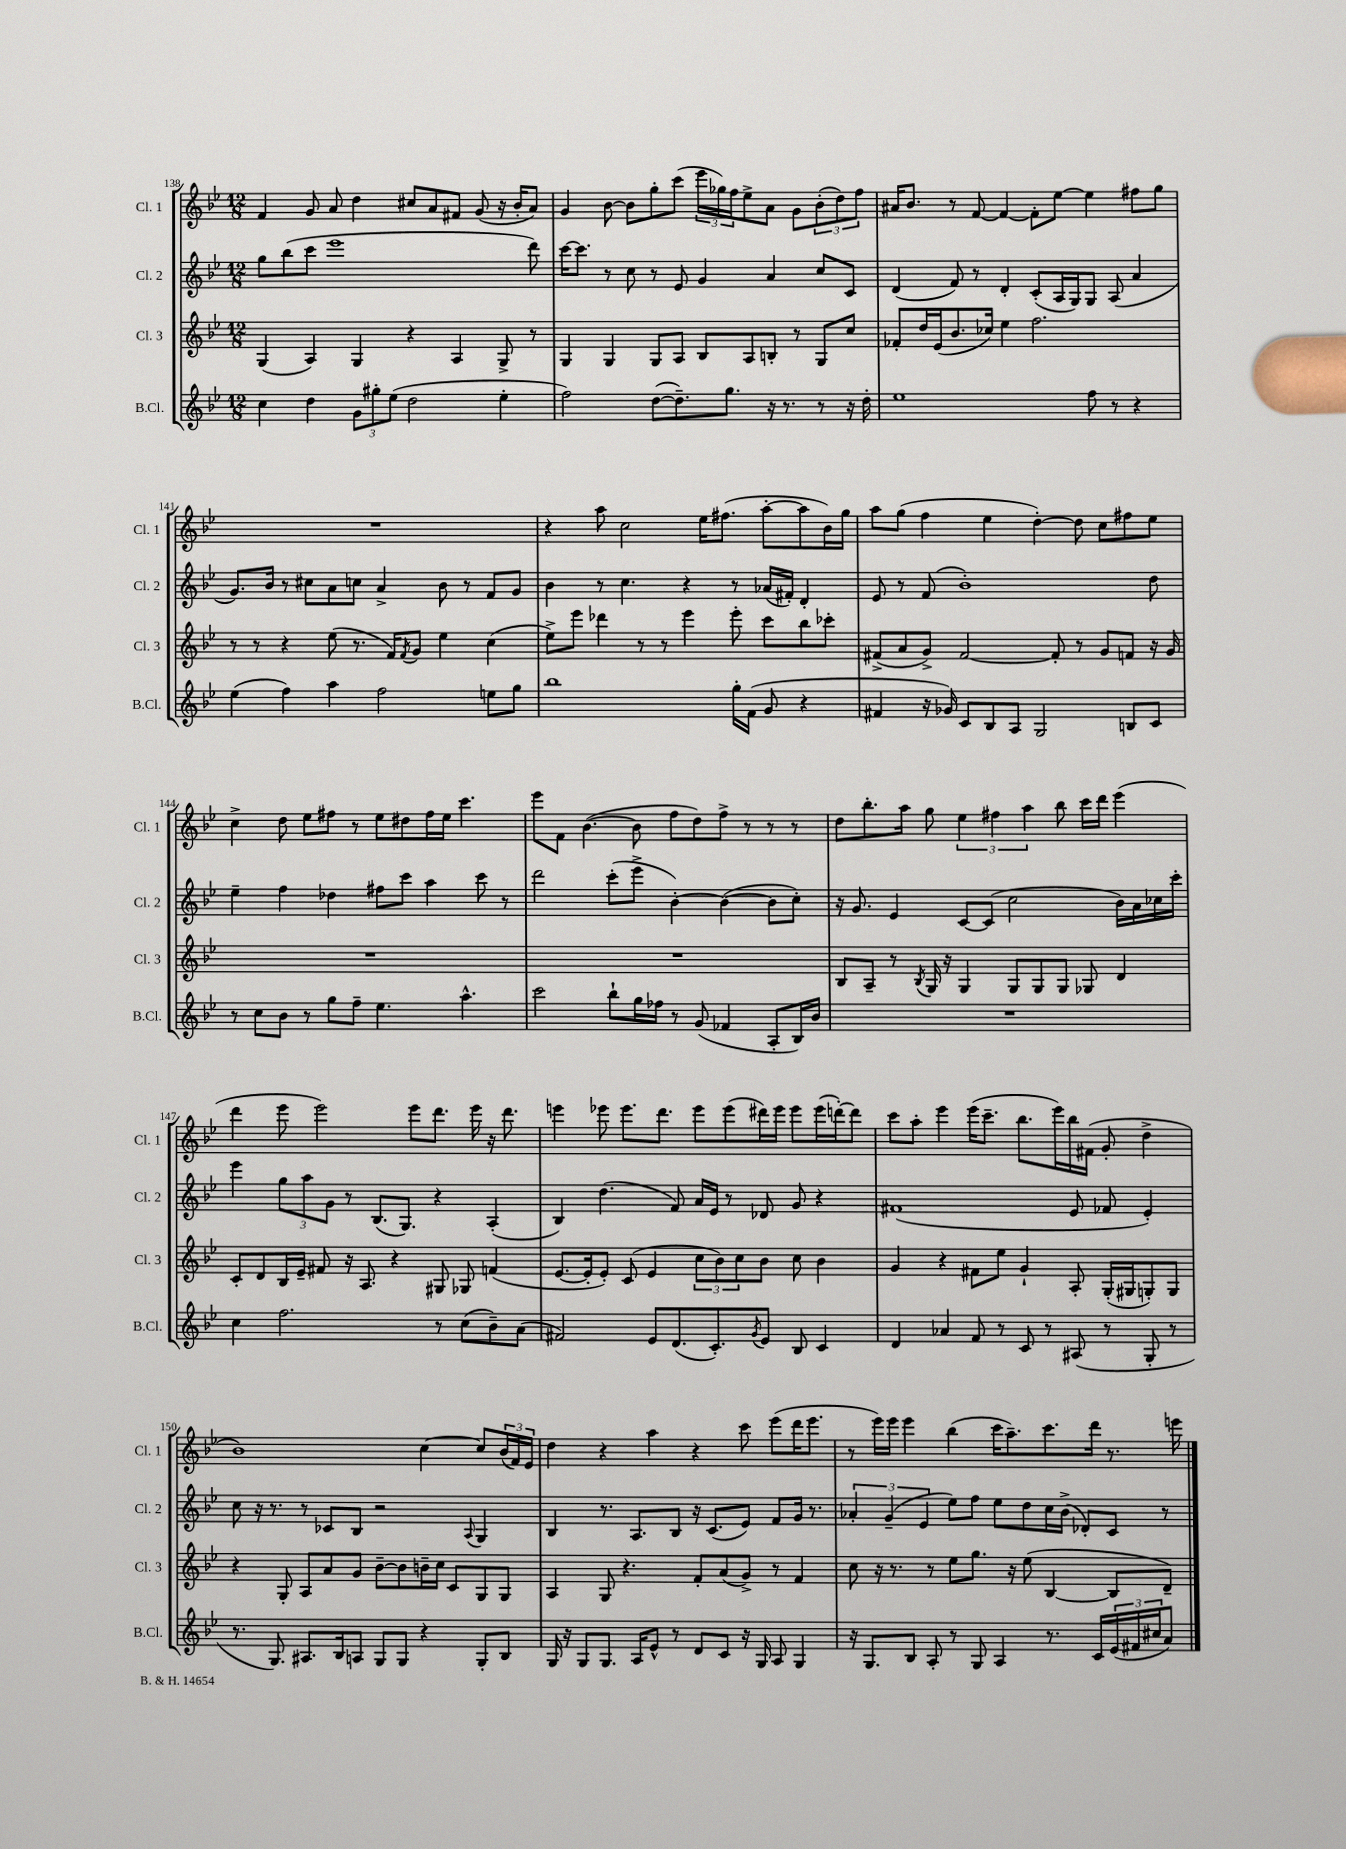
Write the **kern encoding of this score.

**kern	**kern	**kern	**kern
*staff4	*staff3	*staff2	*staff1
*clefG2	*clefG2	*clefG2	*clefG2
*k[b-e-]	*k[b-e-]	*k[b-e-]	*k[b-e-]
*M12/8	*M12/8	*M12/8	*M12/8
4cc\	(4G/	8gg\L	4f/
.	.	(8bb-\	.
4dd\	4A/)	8ccc\J	8g/
.	.	1eee-	8a/
12g\L	4G/	.	4dd\
12gg#'\	.	.	.
(12ee-\J	.	.	.
2dd\	4r	.	8cc#/L
.	.	.	8a/
.	4A/	.	8f#/J
.	.	.	(8g/
4ee-'\	8G^/	.	16r
.	.	.	16b-'/LK
.	8r	8ddd\)	8a/J)
=	=	=	=
2ff\)	4G/	[16ccc\LK	4g/
.	.	8.ccc\]J	.
.	4G/	8r	[8b-\
.	.	8cc\	8b-\]L
([8dd\L	8G/L	8r	8gg'\
8.dd~\])	8A/J	8e-/	(8ccc\J
.	8B-/L	4g/	24eee-\LL
.	.	.	24gg-\)
8.gg\J	.	.	.
.	.	.	24ff\J
.	8A/	.	8ee-^\
16r	8B'/J	4a/	8a\J
8.r	.	.	.
.	8r	.	8g\L
8r	8G/L	8cc/L	(12b-'\
.	.	.	12dd\)
16r	8cc/J	8c/J	.
.	.	.	12ff\J
16dd'\	.	.	.
=	=	=	=
1ee-	8f-'/L	(4d/	16a#/LK
.	.	.	8.b-/J
.	16dd/L	.	.
.	(16e-/J	.	.
.	8.b-/	8f/)	8r
.	.	8r	[8f/
.	16cc-/Jk)	.	.
.	4ee-\	4d'/	4f/_
.	2.ff\	(8c'/L	8f'\]L
.	.	16A/L	[8ee-\J
.	.	16G/J)	.
8ff\	.	8G/J	4ee-\]
8r	.	(8A/	.
4r	.	4a/	8ff#\L
.	.	.	8gg\J
=	=	=	=
(4ee-\	8r	8.g/L)	1.r
.	8r	.	.
.	.	16b-/Jk	.
4ff\)	4r	8r	.
.	.	8cc#\L	.
4aa\	(8ee-\	8a\	.
.	8.r	8cc\J	.
2ff\	.	4a^/	.
.	16f/LK)	.	.
.	8qf/	.	.
.	8g/J	.	.
.	4ee-\	8b-\	.
.	.	8r	.
8ee\L	(4cc\	8f/L	.
8gg\J	.	8g/J	.
=	=	=	=
1bb-	8ee-^\L)	4b-\	4r
.	8eee-\J	.	.
.	4ddd-\	8r	8aa\
.	.	4.cc\	2cc\
.	8r	.	.
.	8r	.	.
.	4eee-\	4r	.
.	.	.	16ee-\LK
.	.	.	(8.ff#\J
16gg'\LL	8eee-'\	8r	.
(16f\JJ	.	.	.
8g/	8ccc\L	(16a-/LL	[8aa'\L
.	.	16f#'/JJ)	.
4r	8bb-\	4d'/	8aa\]
.	8ccc-'\J	.	16b-\L)
.	.	.	16gg\JJ
=	=	=	=
4f#/	(8f#^/L	8e-/	8aa\L
.	8a/	8r	(8gg\J
16r	8g^/J)	(8f/	4ff\
16g-/)	.	.	.
8c/L	[2f#/	1b-')	.
8B-/	.	.	4ee-\
8A/J	.	.	.
2G/	.	.	[4dd'\)
.	8f#'/]	.	.
.	8r	.	8dd\]
.	8g/L	.	8cc\L
8B/L	8f/J	.	8ff#\
8c/J	16r	8dd\	8ee-\J
.	16g/	.	.
=	=	=	=
8r	1.r	4ee-~\	4cc^\
8cc\L	.	.	.
8b-\J	.	4ff\	8dd\
8r	.	.	8ee-\L
8gg\L	.	4dd-\	8ff#\J
8ff~\J	.	.	8r
4.ee-\	.	8ff#\L	8ee-\L
.	.	8ccc\J	8dd#\
.	.	4aa\	16ff#\L
.	.	.	16ee-\JJ
4.aa^^\	.	.	4.ccc\
.	.	8ccc\	.
.	.	8r	.
=	=	=	=
2ccc\	1.r	2ddd\	8eee-\L
.	.	.	8f\J
.	.	.	([4.b-\
8bb-`\L	.	(8ccc'\L	.
16gg\L	.	8eee-^\J	8b-\]
16ff-\JJ	.	.	.
8r	.	[4b-'\)	8ff\L
(8g/	.	.	8dd\)
4f-/	.	(4b-\_	8ff^\J
.	.	.	8r
8A'/L	.	8b-\]L	8r
16B-/L)	.	8cc'\J)	8r
16b-/JJ	.	.	.
=	=	=	=
1.r	8B-/L	16r	8dd\L
.	.	8.g/	.
.	8A~/J	.	8.bb-'\
.	8r	4e-/	.
.	.	.	16aa\Jk
.	8qB-/	.	.
.	16G/	.	8gg\
.	16r	.	.
.	4G/	[8c/L	6ee-\
.	.	(8c/]J	.
.	.	.	6ff#\
.	8G/L	2cc\	.
.	.	.	6aa\
.	8G/	.	.
.	8G/J	.	8bb-\
.	8G-/	.	16ccc\LL
.	.	.	16ddd\JJ
.	4d/	16b-\LL)	(4eee-\
.	.	16a\	.
.	.	16cc-\	.
.	.	16ccc'\JJ	.
=	=	=	=
4cc\	8c'/L	4eee-\	4ddd\
.	8d/	.	.
2.ff\	16B-/L	12gg\L	8eee-\
.	16e-~/JJ	.	.
.	.	12aa\	.
.	8f#/	.	2eee-\)
.	.	12g\J	.
.	16r	8r	.
.	8.A/	.	.
.	.	(8.B-/L	.
.	4r	.	.
.	.	8.G/J)	.
.	.	.	8eee-\L
8r	8G#/	4r	8.ddd\J
(8cc\L	8G-/	.	.
.	.	.	16eee-\
8b-~\)	(4f/	(4A'/	16r
.	.	.	8.ddd\
(8a\J	.	.	.
=	=	=	=
2f#/)	[8.e-/L	4B-/)	4eee\
.	16e-'/]k	.	.
.	8e-'/J)	(4.dd\	8eee-\
.	(8c/	.	8.eee-\L
8e-/L	4e-/	.	.
.	.	.	8.ddd\J
(8.d/	.	8f/)	.
.	12cc\L	16a/LL	8eee-\L
8.c'/)	.	16e-/JJ	.
.	12b-\)	.	.
.	.	8r	(8eee-\
.	12cc\	.	.
8qg/	.	.	.
8e-/J	8b-\J	8d-/	16ddd#\L)
.	.	.	16eee-\JJ
8B-/	8cc\	8g/	8eee-\L
4c/	4b-\	4r	(16eee-\L
.	.	.	[16ddd'\J)
.	.	.	8ddd\]J
=	=	=	=
4d/	4g/	(1f#	8ccc\L
.	.	.	8aa'\J
4a-/	4r	.	4eee-\
8f/	8f#\L	.	(16eee-\LK
.	.	.	8.ccc~\J
8r	8ee-\J	.	.
8c/	4g`/	.	8.bb-\L
8r	.	.	.
.	.	.	16eee-\L)
(8A#/	8A'/	8e-/	16bb-\
.	.	.	(16f#\JJ
8r	(16G'/LL	8f-/	8g'/
.	16G#/J	.	.
8G'/	8G'/)	4e-'/)	4dd^\
8r	8G/J	.	.
=	=	=	=
8.r	4r	8cc\	1b-)
.	.	16r	.
8.G/)	.	8.r	.
.	8G'/	.	.
8.A#/L	8A/L	8r	.
.	8a/	8c-/L	.
16B-/k	.	.	.
8A/J	8g/J	8B-/J	.
8G/L	[8b-~\L	2r	.
8G/J	8b-\]	.	.
4r	16b~\L	.	[4cc\
.	16cc\JJ	.	.
.	8c/L	.	.
.	.	8qqA/	.
8G'/L	8G/	4G/	8cc/]L
8B-/J	8G/J	.	(24b-/L
.	.	.	24f/)
.	.	.	24e-/JJ
=	=	=	=
16G/	4A/	4B-/	4dd\
16r	.	.	.
8G/L	.	.	.
8.G/J	8G/	8.r	4r
.	4.r	.	.
16A/LK	.	8.A/L	.
8e-^^/J	.	.	4aa\
8r	.	8B-/J	.
8d/L	8f'/L	16r	4r
.	.	(8.c/L	.
8c/J	(8a/	.	.
16r	8g^/J)	8e-/J)	8ccc\
16G/	.	.	.
8A/	8r	8f/L	(8eee-\L
4G/	4f/	16g/Jk	16ddd\K
.	.	8.r	8.eee-\J
=	=	=	=
16r	8cc\	6a-'/	8r
8.G/L	.	.	.
.	16r	.	16eee-\LL)
.	.	(6g~/	.
.	8.r	.	16eee-\JJ
8B-/J	.	.	4eee-\
.	.	6e-/	.
8A'/	8r	.	.
8r	8ee-\L	8ee-\L)	(4bb-\
8G/	8.gg\J	8ff\J	.
4A/	.	8ee-\L	16ccc\LK
.	16r	.	8.aa~\)
.	(8ee-\	8dd\	.
8.r	[4B-/	16cc\L	8.ccc\
.	.	(16b-^\JJ	.
.	.	8d-'/L)	.
16c/LL	.	.	16ddd\Jk
(24e-/	8B-/]L	8c/J	8.r
24f#/	.	.	.
24cc#/J	.	.	.
8a/J)	8d~/J)	8r	.
.	.	.	16eee\
==	==	==	==
*-	*-	*-	*-
